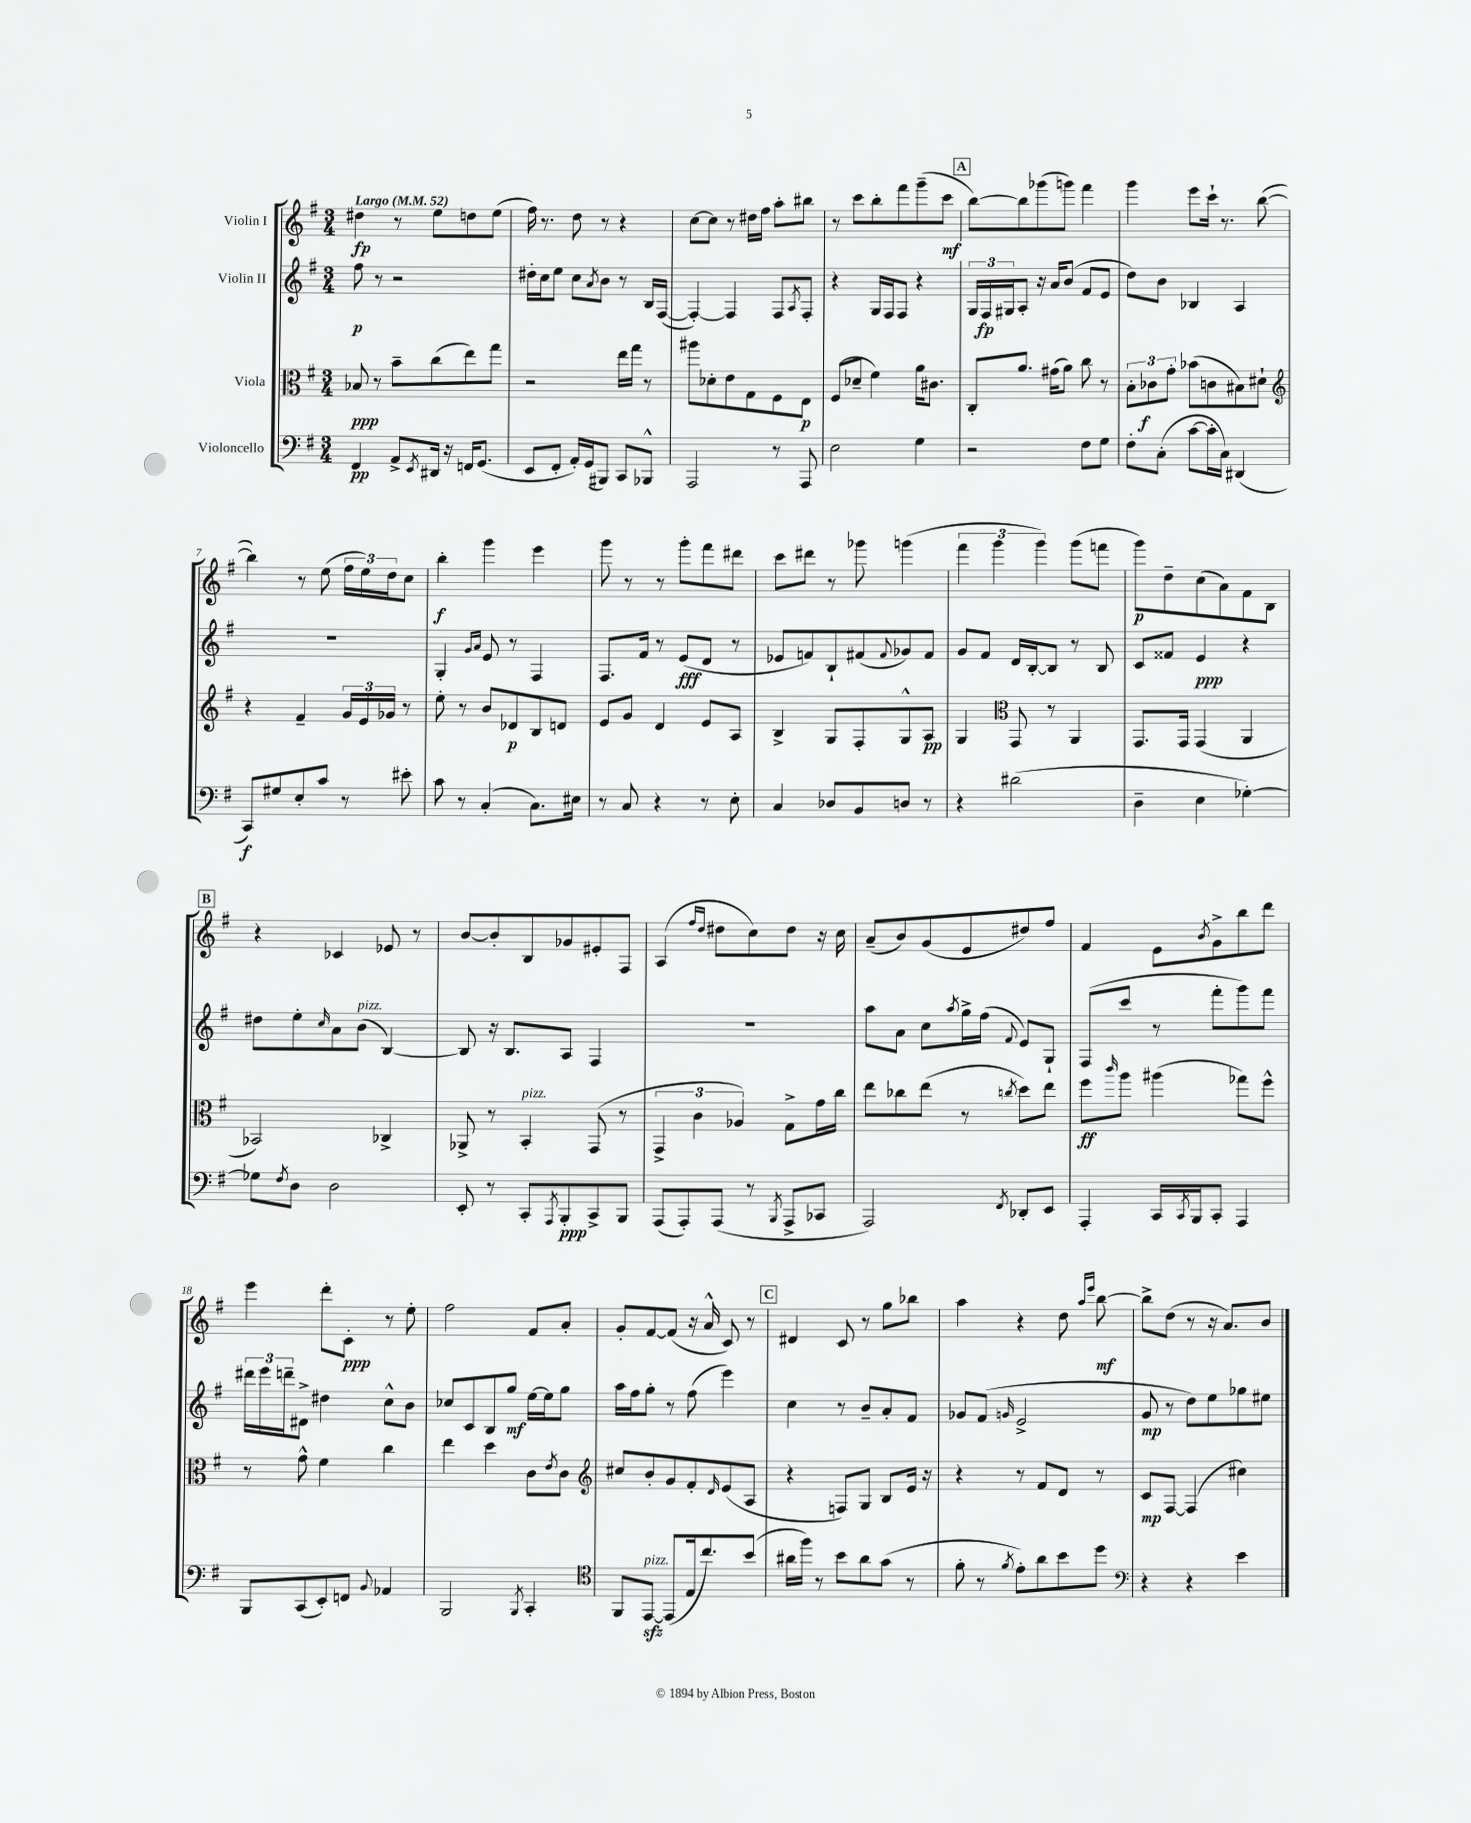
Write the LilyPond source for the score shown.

<<
\new StaffGroup <<
\new Staff = "s0" \with { instrumentName = "Violin I" } {
    \clef treble \key g \major \numericTimeSignature \time 3/4 \tempo "Largo" 4 = 52
    dis''4\fp r8 e''8 d''8 e''8( |
    fis''16) r8. d''8 r8 r4 |
    c''8~ c''8 r8 dis''16 fis''16 a''8-. bis''8 |
    r8 c'''8 b''8-. fis'''8 g'''8--( c'''8\mf |
    \mark \markup { \box "A" } b''8~) b''8 ges'''8( g'''8) fis'''4 |
    g'''4 e'''8 c'''16-! r8. b''8~( |
    b''4) r8 e''8( \tuplet 3/2 { fis''16 e''16) d''16 } c''8 |
    b''4-.\f g'''4 e'''4 |
    g'''8 r8 r8 g'''8-. fis'''8 dis'''8 |
    c'''8 dis'''8 r8 ges'''8 g'''4( |
    \tuplet 3/2 { fis'''4 g'''4 g'''4) } g'''8( f'''8 |
    g'''8\p) d''8-- c''8( a'8) fis'8 b8 |
    \mark \markup { \box "B" } r4 ces'4 ees'8 r8 |
    b'8~ b'8-. b8 ges'8 eis'8-. fis8 |
    a4( \grace { fis''16 d''16 } dis''8 c''8) dis''8 r16 c''16 |
    a'8--( b'8) g'8( e'8 dis''8) fis''8 |
    fis'4 e'8 \acciaccatura { b'8 } g'8-> b''8 d'''8 |
    e'''4 d'''8-. c'8-.\ppp r8 e''8-. |
    fis''2 fis'8 a'8-. |
    g'8-. fis'8~ fis'8( r16 a'16-^ c'8) r8 |
    \mark \markup { \box "C" } dis'4 c'8 r8 g''8 bes''8 |
    a''4 r4 d''8 \grace { a''16 e'''16 } b''8~\mf |
    b''8-> d''8( r8 r16 a'8.) b'8 \bar "|." |
}
\new Staff = "s1" \with { instrumentName = "Violin II" } {
    \clef treble \key g \major \numericTimeSignature \time 3/4
    fis''8\p r8 r2 |
    dis''16-. c''16 e''8 c''8 \acciaccatura { a'8 } b'8 r8 b16 fis16~( |
    fis4~-.) fis4 fis8 \acciaccatura { a8 } fis8-. |
    r4 g16 fis16 fis8 r4 |
    \mark \markup { \box "A" } \tuplet 3/2 { g16 fis16\fp gis16 } a8-. r16 a'16 b'8( fis'8 e'8 |
    d''8) b'8 bes4 a4 |
    R2. |
    g4-. \grace { g'16 a'16 } e'8 r8 fis4 |
    fis8. fis'16 r8 e'8\fff( d'8 r8 |
    ees'8 f'8) b8-! fis'8( \appoggiatura { fis'8 } ges'8) fis'8 |
    g'8 fis'8 d'16 b16~-. b8 r8 b8 |
    c'8 fisis'8 e'4\ppp r4 |
    \mark \markup { \box "B" } dis''8 e''8-. \grace { c''16 } a'8 b'8^\markup { \italic "pizz." }( b4~) |
    b8 r16 b8. a8 fis4 |
    R2. |
    a''8 a'8 c''8 \acciaccatura { a''8 } g''16-> fis''16( \appoggiatura { fis'8 } e'8) g8-! |
    fis8( c'''8 r8 fis'''8-. g'''8) fis'''8 |
    \tuplet 3/2 { dis'''16 e'''16 d'''16-- } dis'8-> dis''4 c''8-^ b'8 |
    ces''8 c'8 b8 g''8\mf e''16~ e''16 g''8 |
    a''16 fis''16 g''8-. r8 fis''8( e'''4) |
    \mark \markup { \box "C" } c''4 r8 b'8-- a'8-. fis'8 |
    ges'8 fis'8( \grace { g'16 } e'2-> |
    g'8\mp r8 d''8) e''8 ges''8 eis''8 \bar "|." |
}
\new Staff = "s2" \with { instrumentName = "Viola" } {
    \clef alto \key g \major \numericTimeSignature \time 3/4
    bes8\ppp r8 b'8-- c''8( e''8) g''8 |
    r2 e''16 g''16 r8 |
    ais''8 des'8-. e'8 g8 fis8 e8\p |
    fis8( des'8-- fis'4) a'16 cis'8. |
    \mark \markup { \box "A" } c8-. a'8. gis'16( a'8) c''8 r8 |
    \tuplet 3/2 { b8-. ces'8\f g'8-. } bes'8( c'8 bis8) dis'8-! |
    \clef treble r4 fis'4-- \tuplet 3/2 { g'16 e'16 ges'16 } r8 |
    e''8-. r8 b'8 des'8\p b8 d'8 |
    e'8 g'8 d'4 e'8 a8 |
    b4-> g8 fis8-. g8-^ a8\pp |
    g4 \clef alto g,8 r8 a,4 |
    g,8. g,16 g,4( a,4 |
    \mark \markup { \box "B" } bes,2) ces4-> |
    aes,8-> r8 b,4-.^\markup { \italic "pizz." } g,8( r8 |
    \tuplet 3/2 { g,4-> c'4 aes4) } g8-> g'16 c''16 |
    e''8 ces''8 e''8( r8 \acciaccatura { c''8 } d''8) e''8 |
    fis''8\ff \grace { c'''16 } a''8 ais''4( ges''8) fis''8-^ |
    r8 g'8-^ fis'4 c''4 |
    e''4 d''4 c'8 \acciaccatura { e'8 } c'8 |
    \clef treble cis''8 b'8-. g'8 fis'8-. \grace { d'16 } e'8( a8 |
    \mark \markup { \box "C" } r4 f8) g8 b8 e'16 r16 |
    r4 r8 fis'8 d'8 r8 |
    c'8\mp fis8~ fis4( cis''4) \bar "|." |
}
\new Staff = "s3" \with { instrumentName = "Violoncello" } {
    \clef bass \key g \major \numericTimeSignature \time 3/4
    fis,4\pp a,8-> \acciaccatura { e,8 } dis,16 r16 f,16 g,8.( |
    e,8 fis,8-. a,16-.) g,16( bis,,8) c,8 bes,,8-^ |
    a,,2 r8 a,,8 |
    e2 g4 |
    \mark \markup { \box "A" } r2 fis8 g8 |
    fis8-. c8-.( c'8~ c'16-. c16) dis,4( |
    c,8\f) gis8 e8-. c'8 r8 eis'8-. |
    c'8 r8 c4-.( c8.) eis16 |
    r8 c8 r4 r8 e8-. |
    c4 des8 b,8 d8 r8 |
    r4 dis'2( |
    d4-- e4 ges4~-.) |
    \mark \markup { \box "B" } ges8 \acciaccatura { fis8 } d8 d2 |
    e,8-. r8 c,8-. \acciaccatura { a,,8 } b,,8-.\ppp c,8-> b,,8 |
    a,,8( a,,8-.) a,,8( r8 \acciaccatura { b,,8 } a,,8-> ces,8 |
    a,,2) \acciaccatura { fis,8 } des,8-. e,8 |
    a,,4-. c,16 \acciaccatura { c,8 } b,,16 c,8-. a,,4 |
    b,,8 c,8( e,8-.) f,8 \appoggiatura { b,8 } aes,4 |
    b,,2 \acciaccatura { b,,8 } c,4-. |
    \clef tenor fis,8 e,8~\sfz^\markup { \italic "pizz." } e,8( e16 c''8.) b'8( |
    \mark \markup { \box "C" } ais'16 fis''16) r8 b'8 ais'8 g'8( r8 |
    fis'8-. r8 \acciaccatura { fis'8 } e'8-.) a'8 b'8 d''8 |
    \clef bass r4 r4 e'4 \bar "|." |
}
>>
>>
